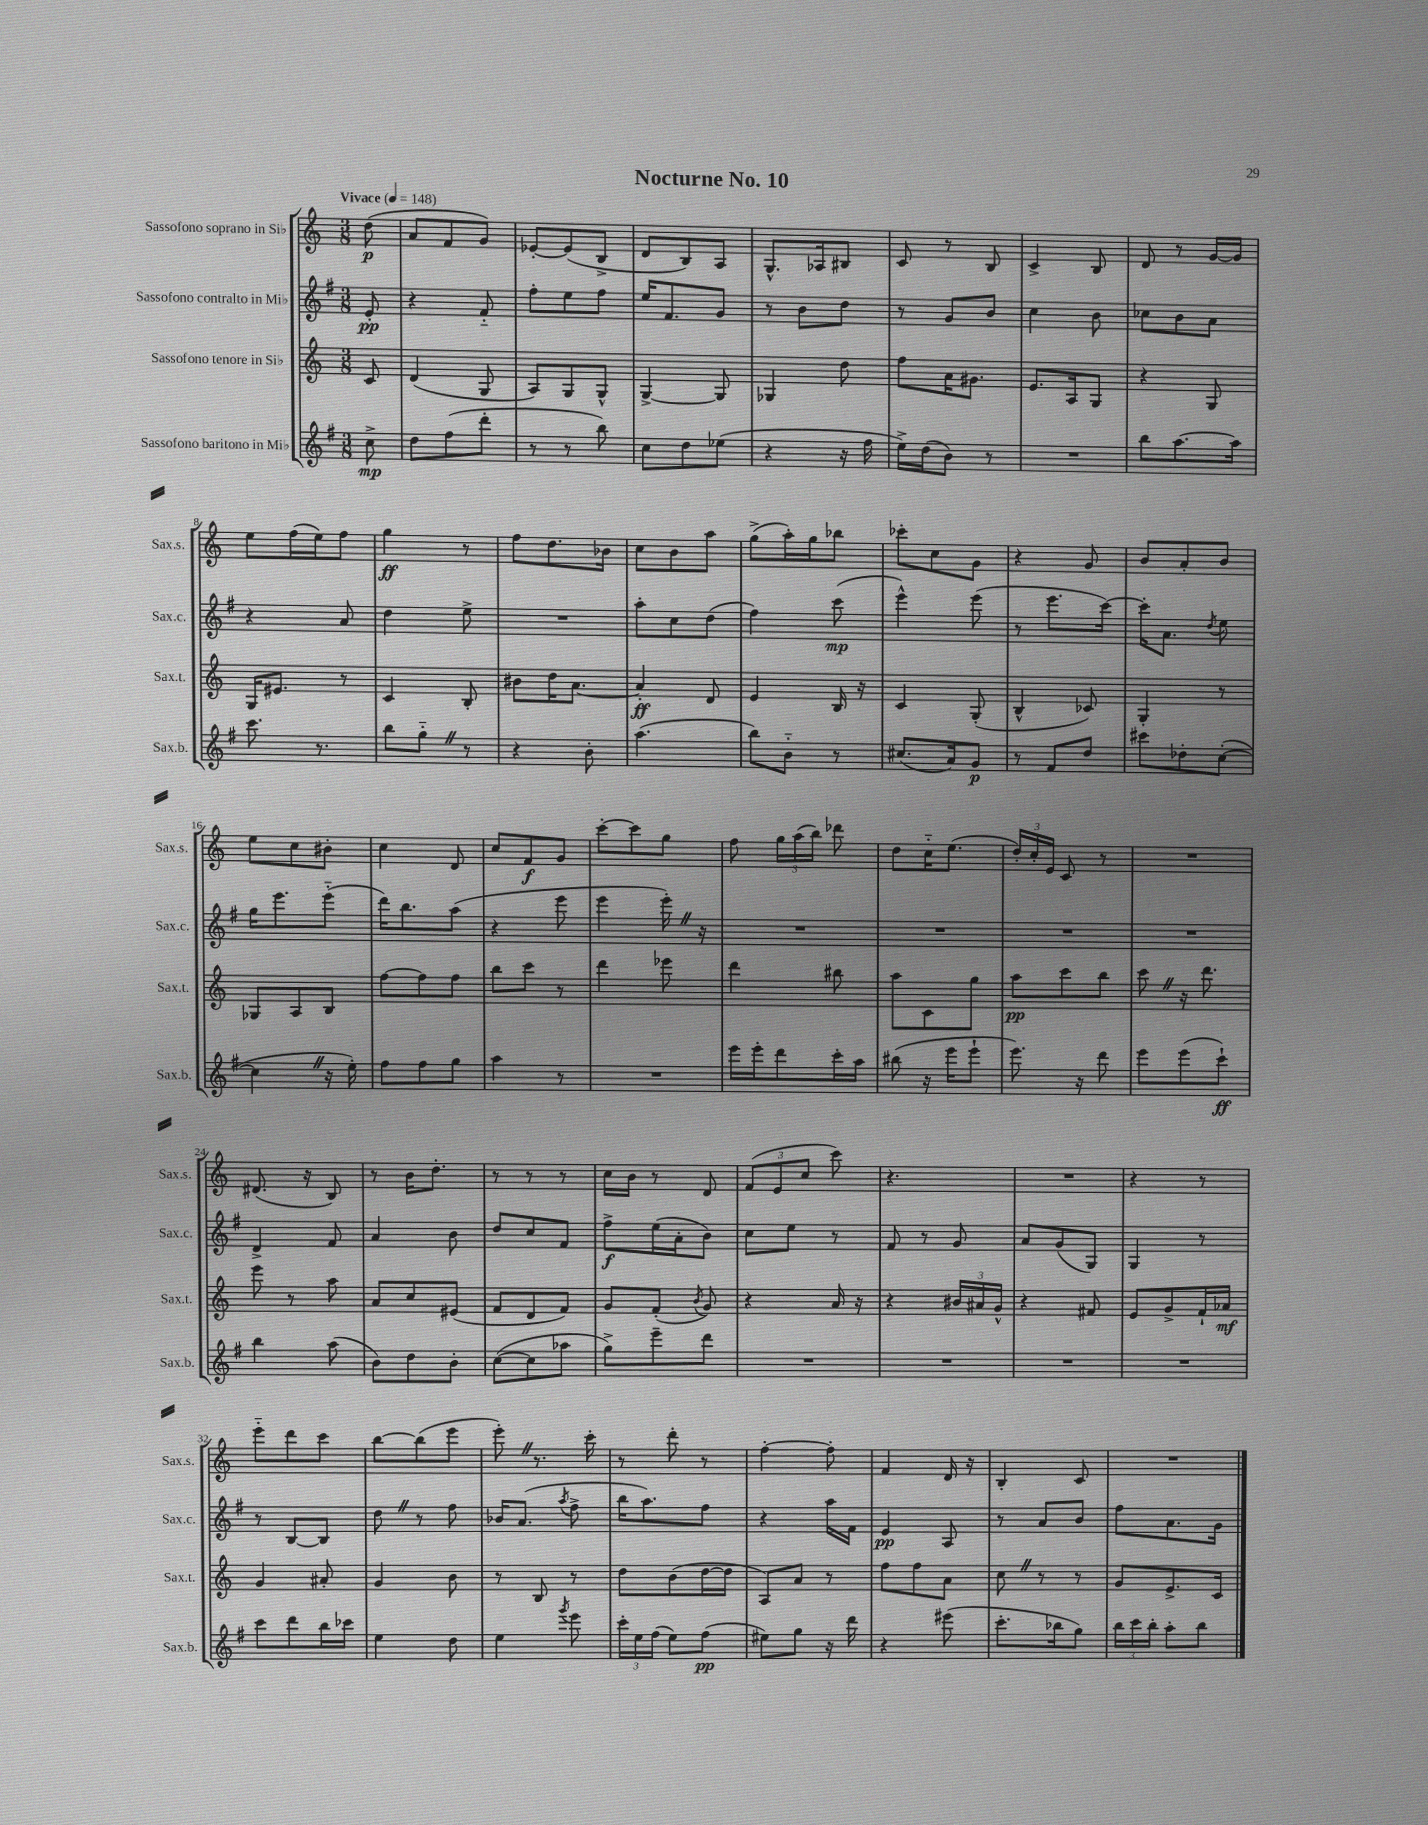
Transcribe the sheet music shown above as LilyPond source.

\header { title = "Nocturne No. 10" }
<<
\new StaffGroup <<
\new Staff = "s0" \with { instrumentName = "Sassofono soprano in Sib" shortInstrumentName = "Sax.s." } {
    \clef treble \key c \major \numericTimeSignature \time 3/8 \partial 8 \tempo "Vivace" 4 = 148
    \autoBeamOff d''8\p( |
    a'8[ f'8 g'8]) |
    ees'8[~-. ees'8( b8]-> |
    d'8[ b8) a8] |
    g8.[-^ aes16 bis8] |
    c'8 r8 b8 |
    c'4-> b8 |
    d'8 r8 g'16[~ g'16] |
    e''8[ f''16( e''16) f''8] |
    g''4\ff r8 |
    f''8[ d''8. bes'16] |
    c''8[ b'8 a''8] |
    g''8[->( a''16-.) g''16 bes''8] |
    ces'''8[-. c''8 g'8] |
    r4 g'8 |
    b'8[ a'8-. b'8] |
    e''8[ c''8 bis'8]-. |
    c''4 d'8 |
    c''8[ f'8\f g'8] |
    c'''8[~-. c'''8 g''8] |
    f''8 \tuplet 3/2 { g''16[ a''16( b''16]) } des'''8 |
    d''8[ c''16-_ e''8.]( |
    \tuplet 3/2 { d''16[-.) c''16-. e'16] } c'8 r8 |
    R4. |
    dis'8.( r16 b8) |
    r8 b'16[ d''8.]-. |
    r8 r8 r8 |
    c''16[ b'16] r8 d'8 |
    \tuplet 3/2 { f'8[( e'8 c''8] } c'''8) |
    r4. |
    R4. |
    r4 r8 |
    e'''8[-_ d'''8 c'''8] |
    b''8[~ b''8( e'''8] |
    e'''8-.) \once \override BreathingSign.text = \markup { \musicglyph "scripts.caesura.straight" } \breathe r8. c'''16-. |
    r8 d'''8-. r8 |
    f''4~-. f''8-. |
    f'4 d'16 r16 |
    b4-. c'8 |
    R4. \bar "|." |
}
\new Staff = "s1" \with { instrumentName = "Sassofono contralto in Mib" shortInstrumentName = "Sax.c." } {
    \clef treble \key g \major \numericTimeSignature \time 3/8 \partial 8
    \autoBeamOff e'8-.\pp |
    r4 fis'8-_ |
    fis''8[-. e''8 fis''8] |
    e''16[ fis'8. g'8] |
    r8 b'8[ d''8] |
    r8 g'8[ b'8] |
    c''4 b'8 |
    ces''8[ b'8 a'8] |
    r4 a'8 |
    d''4 e''8-> |
    R4. |
    a''8[-. c''8 d''8]( |
    fis''4) c'''8\mp( |
    e'''4-^) e'''8( |
    r8 e'''8.[ c'''16]~) |
    c'''16[-. a'8.] \acciaccatura { d''8 } e''8 |
    g''16[ e'''8. e'''8]-_( |
    d'''16[) b''8. a''8]( |
    r4 e'''8 |
    e'''4 e'''16-.) \once \override BreathingSign.text = \markup { \musicglyph "scripts.caesura.straight" } \breathe r16 |
    R4. |
    R4. |
    R4. |
    R4. |
    d'4-> fis'8 |
    a'4 b'8 |
    d''8[ c''8 fis'8] |
    fis''8[->\f e''16( a'16-. b'8]) |
    c''8[ e''8] r8 |
    fis'8 r8 g'8 |
    a'8[ g'8( g8]) |
    g4 r8 |
    r8 b8[~ b8] |
    d''8 \once \override BreathingSign.text = \markup { \musicglyph "scripts.caesura.straight" } \breathe r8 fis''8 |
    bes'16[ a'8.]( \acciaccatura { a''8 } fis''8-> |
    b''16[ a''8.) fis''8] |
    r4 a''16[ fis'16] |
    e'4\pp a8 |
    r8 a'8[ b'8] |
    fis''8[ a'8. g'16] \bar "|." |
}
\new Staff = "s2" \with { instrumentName = "Sassofono tenore in Sib" shortInstrumentName = "Sax.t." } {
    \clef treble \key c \major \numericTimeSignature \time 3/8 \partial 8
    \autoBeamOff c'8 |
    d'4( g8 |
    a8[) g8 g8]-^ |
    g4~-> g8 |
    ges4 d''8 |
    f''8[ a'16 gis'8.] |
    e'8.[ a16 g8] |
    r4 g8 |
    g16[ eis'8.] r8 |
    c'4 b8-. |
    bis'8[ d''16 a'8.]~ |
    a'4-.\ff d'8 |
    e'4 b16 r16 |
    c'4 g8-.( |
    b4-^ ces'8) |
    g4-. r8 |
    ges8[ a8 b8] |
    f''8[~ f''8 f''8] |
    b''8[ c'''8] r8 |
    d'''4 ees'''8 |
    d'''4 bis''8 |
    a''8[ c'8 g''8] |
    a''8[\pp c'''8 b''8] |
    c'''8 \once \override BreathingSign.text = \markup { \musicglyph "scripts.caesura.straight" } \breathe r16 d'''8. |
    e'''8 r8 a''8 |
    a'8[ c''8 eis'8]( |
    f'8[ d'8 f'8]) |
    g'8[ f'8]-.( \acciaccatura { b'8 } g'8) |
    r4 a'16 r16 |
    r4 \tuplet 3/2 { bis'16[ ais'16 g'16]-^ } |
    r4 fis'8 |
    e'8[ g'8-> f'16-! aes'16]\mf |
    g'4 ais'8-. |
    g'4 b'8 |
    r8 b8 r8 |
    d''8[ b'8( d''16~ d''16] |
    a8[) a'8] r8 |
    f''8[ f''8 a'8] |
    c''8 \once \override BreathingSign.text = \markup { \musicglyph "scripts.caesura.straight" } \breathe r8 r8 |
    g'8[ e'8.-> c'16] \bar "|." |
}
\new Staff = "s3" \with { instrumentName = "Sassofono baritono in Mib" shortInstrumentName = "Sax.b." } {
    \clef treble \key g \major \numericTimeSignature \time 3/8 \partial 8
    \autoBeamOff c''8->\mp |
    d''8[ fis''8( d'''8]-. |
    r8 r8 b''8) |
    c''8[ d''8 ees''8]( |
    r4 r16 fis''16 |
    e''16[->) d''16( b'8]) r8 |
    R4. |
    b''8[ a''8.~ a''16] |
    c'''8. r8. |
    b''8[ g''8]-_ \once \override BreathingSign.text = \markup { \musicglyph "scripts.caesura.straight" } \breathe r8 |
    r4 b'8-. |
    a''4.( |
    b''8[) b'8]-_ r8 |
    cis''8.[( a'16) g'8]\p |
    r8 fis'8[ d''8] |
    cis'''8[ des''8-. c''8]~-.( |
    c''4 \once \override BreathingSign.text = \markup { \musicglyph "scripts.caesura.straight" } \breathe r16 e''16-.) |
    fis''8[ fis''8 g''8] |
    a''4 r8 |
    R4. |
    e'''16[ e'''16-. d'''8 c'''16-. a''16] |
    bis''8( r16 e'''16[ e'''8]-! |
    e'''8.) r16 d'''8 |
    e'''8[ e'''8( c'''8]-!\ff) |
    b''4 a''8( |
    b'8[) d''8 b'8]-. |
    c''8[~( c''8 aes''8] |
    g''8[->) e'''8-- d'''8] |
    R4. |
    R4. |
    R4. |
    R4. |
    c'''8[ d'''8 b''16 ces'''16] |
    e''4 d''8 |
    e''4 \acciaccatura { g'''8 } e'''8 |
    \tuplet 3/2 { c'''16[-. e''16 fis''16]( } e''8[) fis''8]\pp( |
    eis''8[) g''8] r16 d'''16 |
    r4 eis'''8( |
    c'''8.[-. bes''16 g''8]) |
    \tuplet 3/2 { b''16[ c'''16 b''16]-. } a''8[-. b''8] \bar "|." |
}
>>
>>
